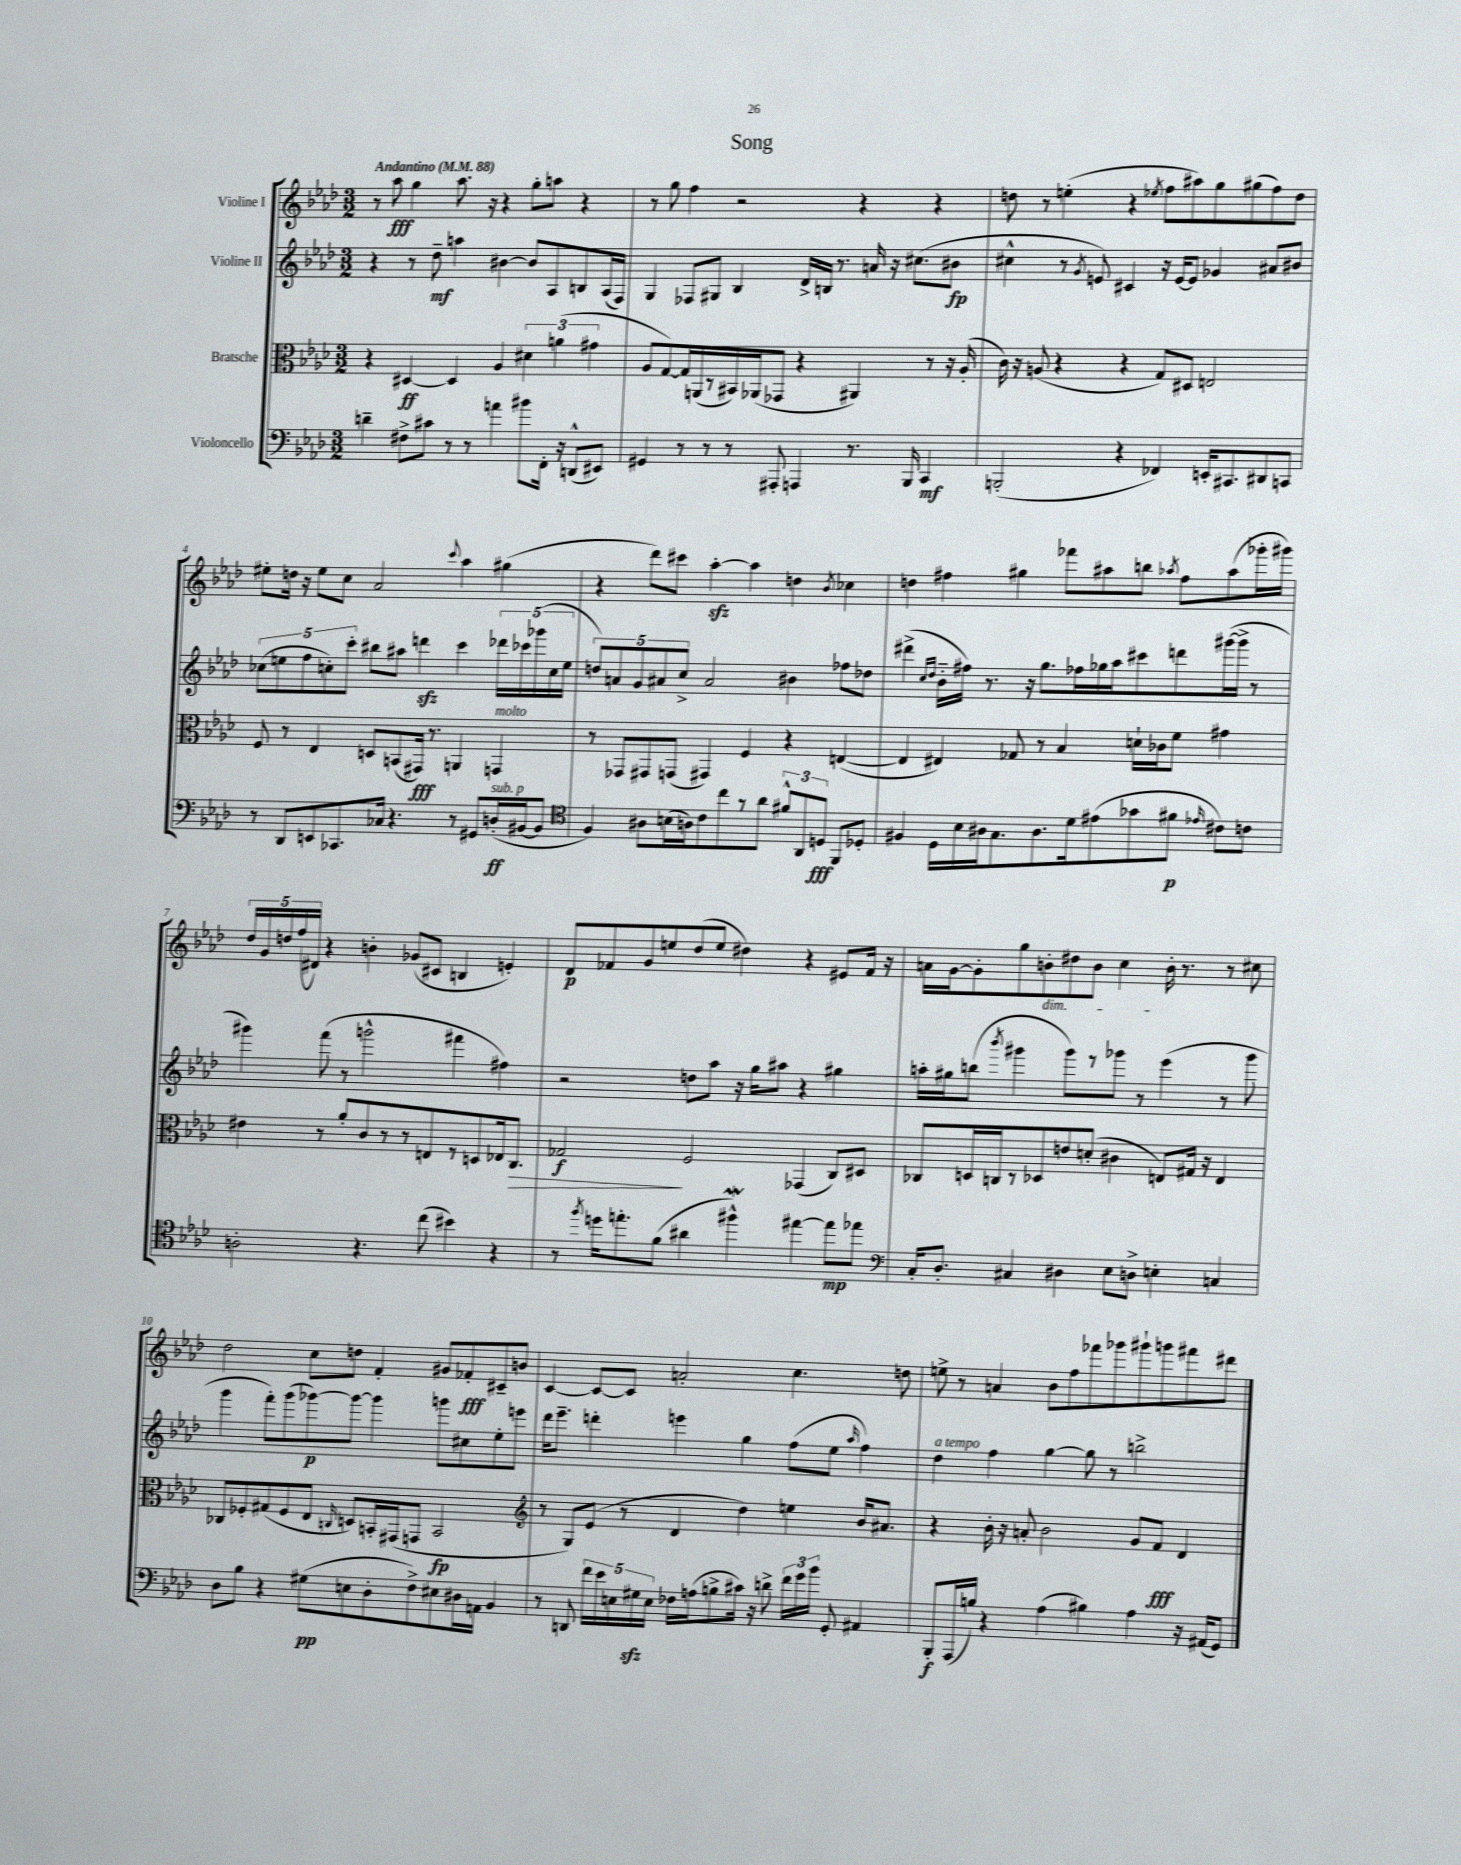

**kern	**kern	**kern	**kern
*staff4	*staff3	*staff2	*staff1
*clefF4	*clefC3	*clefG2	*clefG2
*k[b-e-a-d-]	*k[b-e-a-d-]	*k[b-e-a-d-]	*k[b-e-a-d-]
*M3/2	*M3/2	*M3/2	*M3/2
*MM88	*MM88	*MM88	*MM88
4d~	4r	4r	8r
.	.	.	8aa-
8F#^	[4D#	8r	4gg
8c#	.	8dd-~	.
8r	4D#]	4aa	8.aa-
8r	.	.	.
.	.	.	16r
4a	4A-	[4b#	4r
8b#	6d#	8b#]	8gg'
16FF'	.	8A-	8aa
.	(6a	.	.
16r	.	.	.
(8DD^^	.	8B	4r
.	6g#	.	.
8EE#)	.	(16A-	.
.	.	16F)	.
=	=	=	=
4GG#	8A-	4G	8r
.	[8G)	.	8gg
8r	16G]	8F-	4ff
.	(16AA	.	.
8r	8r	8G#	.
8r	16BB#)	4B-	2r
.	(16AA-	.	.
8AAA#'	8GG-	.	.
4AAA	4r	16d-^	.
.	.	16B	.
.	.	8.r	.
8.r	4AA#)	.	4r
.	.	16a	.
.	.	16r	.
16BBB-	.	(8.cc#	.
4CC	8r	.	4r
.	16r	8b#	.
.	(16A-'	.	.
=	=	=	=
(2BBB'	16c)	4cc#^^	8dd
.	16r	.	.
.	(8A	.	8r
.	4r	8r	(4ee'
.	.	8qg	.
.	.	8e)	.
4r	4r	4c#	4r
.	.	.	8qee-
4FF-)	8G)	16r	8ff
.	.	[16e	.
.	8D#	8e]	8aa#)
16EE'	2E	4g-	8gg
8.CC#	.	.	.
.	.	.	(8gg#
8DD#	.	8a#	8ff)
8CC	.	8b#	8dd
=	=	=	=
8r	8F	(10cc-	8ee#'
.	.	10ee	.
8DD-	8r	.	16dd
.	.	.	16r
.	.	10ff	.
8EE	4E-	.	8ee#
.	.	10cc')	.
8.CC-	.	.	8cc
.	.	10ccc'	.
.	8D	8bb#	2a-
16C-	.	.	.
4.r	(8BB	8aa#	.
.	16GG#)	4ddd	.
.	8.r	.	.
.	.	.	8qqccc
8r	4AA	4ccc	4aa-
8GG#	.	.	.
(16D'	4GG	20ddd-	(4gg#
.	.	20ccc-	.
[16BB#	.	.	.
.	.	(20ggg-	.
8BB#]	.	.	.
.	.	20cc	.
.	.	20ee	.
=	=	=	=
*clefC4	*	*	*
4F)	8r	10dd)	4r
.	.	10a	.
.	8GG-	.	.
.	.	10g	.
8A#	8GG#	.	8ddd-)
.	.	10a#	.
(16B	(8GG	.	8ccc#
.	.	10cc^	.
16A)	.	.	.
8c	4GG#)	2a#	[4aa-'
8cc	.	.	.
8r	4F	.	4aa-]
8a-	.	.	.
12f#^^	4r	4b#	4dd
12AA-	.	.	.
12D	.	.	.
.	.	.	8qb-
8FF	([4E	8ff-	4cc-
8D-'	.	8dd-	.
=	=	=	=
4F#	4E]	(4ddd#^	4dd
.	.	16qqcc	.
.	.	16qqdd-	.
16D-	4E#)	16b-'~	4ff#
16B-	.	16ff#)	.
16A#	.	8.r	.
8.G	.	.	.
.	8G-	.	4gg#
.	.	16r	.
8.A#	8r	8.gg	.
.	4B-	.	8fff-
16d-	.	16ff-	.
(8e#	.	16gg-	8aa#
.	.	16aa-	.
8g-	16d`	8ccc#	8bb
.	16c-	.	.
.	.	.	8qaa-
8f#	8f	8ddd	8ff#
16qqe-	.	.	.
8c#)	4g#	([16ggg#	(8aa-
.	.	16ggg#^]	.
8c	.	8r	16ggg-'
.	.	.	16ggg#)
=	=	=	=
2A'	4e#	4ggg#)	20dd-
.	.	.	20g
.	.	.	20dd
.	.	.	(20ff
.	.	.	20d#)
.	8r	(8fff	4r
.	8a-'	8r	.
4.r	8c	2ggg^^	4b'
.	8r	.	.
.	8r	.	(8g-
(8cc	8E	.	8c#
4b#)	8r	4fff#	4B
.	8D	.	.
4r	16E-	4ff#)	4e')
.	8.C	.	.
=	=	=	=
8r	2G-	2r	8d-
8qff	.	.	.
16dd	.	.	8f-
8.ee'	.	.	.
.	.	.	8g
(8f	.	.	8ee
4a#	2F	8dd	(8dd-
.	.	8aa-	8ee
4ff#^^)	.	16r	4dd#)
.	.	16gg	.
.	.	8aa#	.
[4ee#	(4GG-	4r	4r
8ee#]	8C)	4gg#	8e#
8ee-	8D#	.	16f-
.	.	.	16r
=	=	=	=
*clefF4	*	*	*
16C'	8C-	16aa'	16a
8.D-'	.	16gg#	[16g
.	16D	(8bb	8g']
.	16C	.	.
.	.	8qbbb-	.
4C#	8r	4ggg#	8gg
.	8D-	.	8b'
4D#	8e	8ggg#)	8dd#
.	(8d'	8r	8b
8E-	4c#	8ggg-	4cc
8D^	.	8r	.
4E'	8E)	(4eee-	16b'
.	.	.	8.r
.	16G#	.	.
.	16r	.	.
4C	4E	8r	8r
.	.	8ggg-	8cc#
=	=	=	=
8D-	8C-	4ggg	2dd-
8B-	8F-'	.	.
4r	(8G#	8fff')	.
.	8F-	(8ggg	.
(8G#	8E-	[8ggg-)	8cc
.	16qqC	.	.
8E	8D)	8ggg-_	8dd
8D-'	16BB'	4ggg-]	4f'
.	(16GG#	.	.
8F^)	8GG	.	.
8E#	2BB	8ggg	8g#
16D#	.	8cc#	8f-'
16AA	.	.	.
4BB-	.	8ee-'	8c#~
.	.	8eee	8b
=	=	=	=
*	*clefG2	*	*
8r	8r	16ddd-	[4c
.	.	8.eee-~	.
8DD	8G)	.	.
20f	(8e-	4ddd'	8c_
20e-	.	.	.
20E	.	.	.
.	8r	.	8c]
20G#	.	.	.
20E	.	.	.
16F-	4d-	4eee	2a'
(16A	.	.	.
8B^	.	.	.
16c#)	4dd-)	4gg	.
16r	.	.	.
8d^	.	.	.
24f	4ee	(8ff	4.cc
24g	.	.	.
24b-	.	.	.
8GG'	.	8ee-	.
.	.	16qqaa-	.
4AA#	16b-	4ff)	.
.	8.a#	.	.
.	.	.	8dd
=	=	=	=
8BBB-'	4r	4dd-	8ee^
(16AAA-	.	.	8r
16B)	.	.	.
4r	16b-'	4ff	4a
.	16r	.	.
.	8a'	.	.
(4A-	2b-	[4gg	8b-
.	.	.	8ff
4B#)	.	8gg]	8fff-
.	.	8r	8ggg-
4A-	8g	2bb^	8ggg#`
.	8f	.	8ggg
16r	4d-	.	8fff#
(16AA#	.	.	.
8GG)	.	.	8ddd#
==	==	==	==
*-	*-	*-	*-
